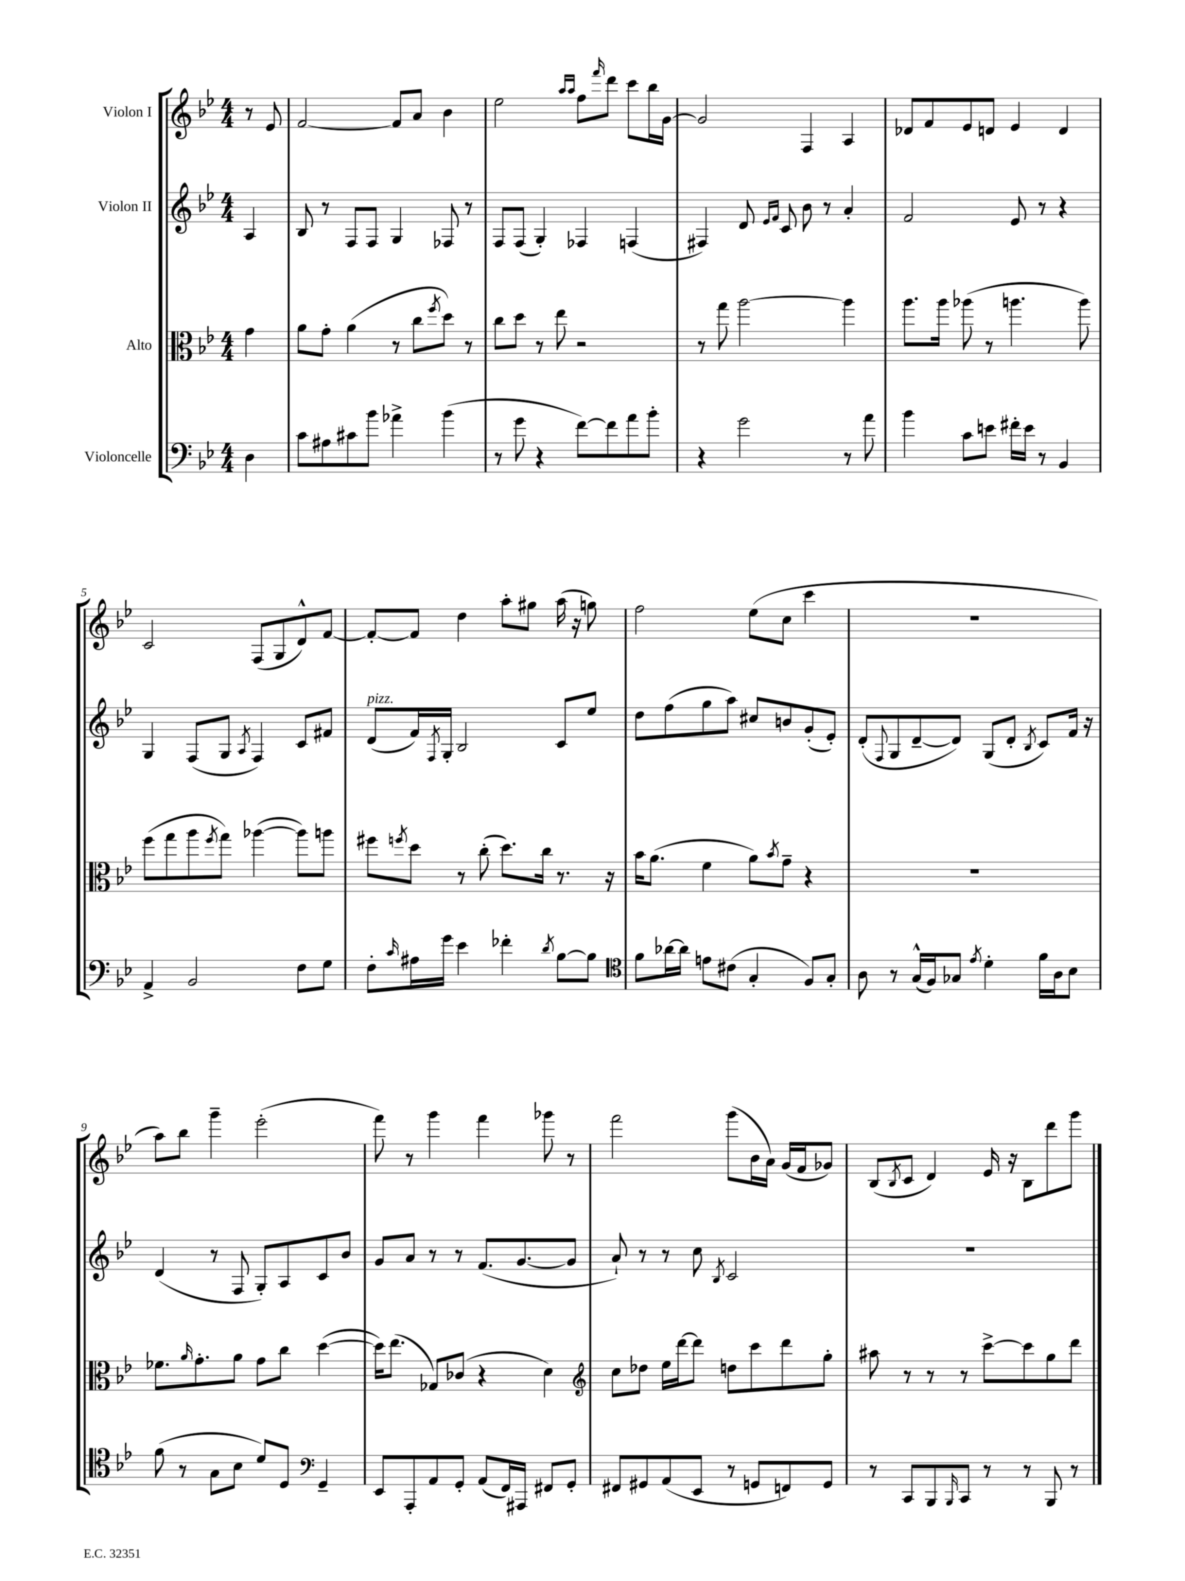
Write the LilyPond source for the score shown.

<<
\new StaffGroup <<
\new Staff = "s0" \with { instrumentName = "Violon I" } {
    \clef treble \key bes \major \numericTimeSignature \time 4/4 \partial 4
    r8 ees'8 |
    f'2~ f'8 a'8 bes'4 |
    ees''2 \grace { a''16 a''16 } f''8 \grace { f'''16 } d'''8 c'''8 bes''16 g'16~ |
    g'2 f4 a4 |
    des'8 f'8 ees'8 d'8 ees'4 d'4 |
    c'2 f8( g8 d'8-^) f'8~ |
    f'8~-. f'8 d''4 a''8-. gis''8 a''16( r16 g''8) |
    f''2 ees''8( c''8 c'''4 |
    R1 |
    a''8) bes''8 g'''4-- ees'''2-.( |
    f'''8) r8 g'''4 f'''4 ges'''8 r8 |
    f'''2 g'''8( bes'16 a'16) g'16( f'16 ges'8) |
    bes8( \acciaccatura { bes8 } c'8 d'4) ees'16 r16 bes8 d'''8 g'''8 \bar "|." |
}
\new Staff = "s1" \with { instrumentName = "Violon II" } {
    \clef treble \key bes \major \numericTimeSignature \time 4/4 \partial 4
    a4 |
    bes8 r8 f8 f8 g4 fes8 r8 |
    f8 f8( g4-.) fes4 f4( |
    fis4) d'8 \grace { ees'16 f'16 } c'8 bes'8 r8 a'4-. |
    f'2 ees'8 r8 r4 |
    g4 f8( g8 \acciaccatura { a8 } f4) c'8 fis'8 |
    d'8^\markup { \italic "pizz." }( f'16) \acciaccatura { f8 } g16-. bes2 c'8 ees''8 |
    d''8 f''8( g''8 a''8) cis''8 b'8 g'8-.( ees'8-.) |
    d'8-.( \appoggiatura { f8 } g8 d'8~-- d'8) g8( d'8-. \acciaccatura { bes8 } c'8) f'16 r16 |
    d'4( r8 f8 g8-.) a8 c'8 bes'8 |
    g'8 a'8 r8 r8 f'8.( g'8.~ g'8 |
    a'8-!) r8 r8 c''8 \acciaccatura { bes8 } c'2 |
    R1 \bar "|." |
}
\new Staff = "s2" \with { instrumentName = "Alto" } {
    \clef alto \key bes \major \numericTimeSignature \time 4/4 \partial 4
    g'4 |
    a'8 g'8-. a'4( r8 c''8 \acciaccatura { f''8 } d''8) r8 |
    c''8 d''8 r8 ees''8 r2 |
    r8 g''8 a''2~ a''4 |
    a''8. a''16 aes''8( r8 a''4. a''8) |
    f''8( g''8 a''8 \acciaccatura { f''8 } g''8) aes''4~( aes''8) a''8 |
    fis''8 \acciaccatura { f''8 } d''8 r8 c''8-.( d''8.) c''16 r8. r16 |
    bes'16 a'8.( f'4 a'8) \acciaccatura { bes'8 } g'8-- r4 |
    R1 |
    fes'8. \grace { a'16 } g'8.-. a'8 g'8 c''8 d''4~( |
    d''16) ees''8.( ges8) ces'8( r4 d'4) |
    \clef treble c''8 des''8 ees''16 d'''16~ d'''8 d''8 c'''8 d'''8 g''8-. |
    ais''8 r8 r8 r8 c'''8~-> c'''8 g''8 d'''8 \bar "|." |
}
\new Staff = "s3" \with { instrumentName = "Violoncelle" } {
    \clef bass \key bes \major \numericTimeSignature \time 4/4 \partial 4
    d4 |
    c'8 ais8 cis'8 bes'8 aes'4-> bes'4( |
    r8 g'8 r4 f'8~) f'8 a'8 bes'8-. |
    r4 g'2 r8 a'8 |
    bes'4 c'8 e'8 fis'16-. e'16 r8 bes,4 |
    a,4-> bes,2 f8 g8 |
    f8-. \grace { c'16 } ais16 g'16 ees'4 fes'4-. \acciaccatura { d'8 } bes8~ bes8 |
    \clef tenor f'8 aes'16~ aes'16 e'8 cis'8( g4-. f8) g8-. |
    a8 r8 g16-^( f16) ges8 \acciaccatura { ees'8 } d'4-. f'16 a16 bes8 |
    f'8( r8 g8 bes8 d'8) d8 \clef bass g,4-- |
    ees,8 a,,8-. a,8 g,8-. a,8( f,16) ais,,16 fis,8 g,8-. |
    fis,8 gis,8 a,8( ees,8 r8 g,8 f,8) g,8 |
    r8 c,8 bes,,8 \grace { bes,,16 } c,8 r8 r8 bes,,8 r8 \bar "|." |
}
>>
>>
